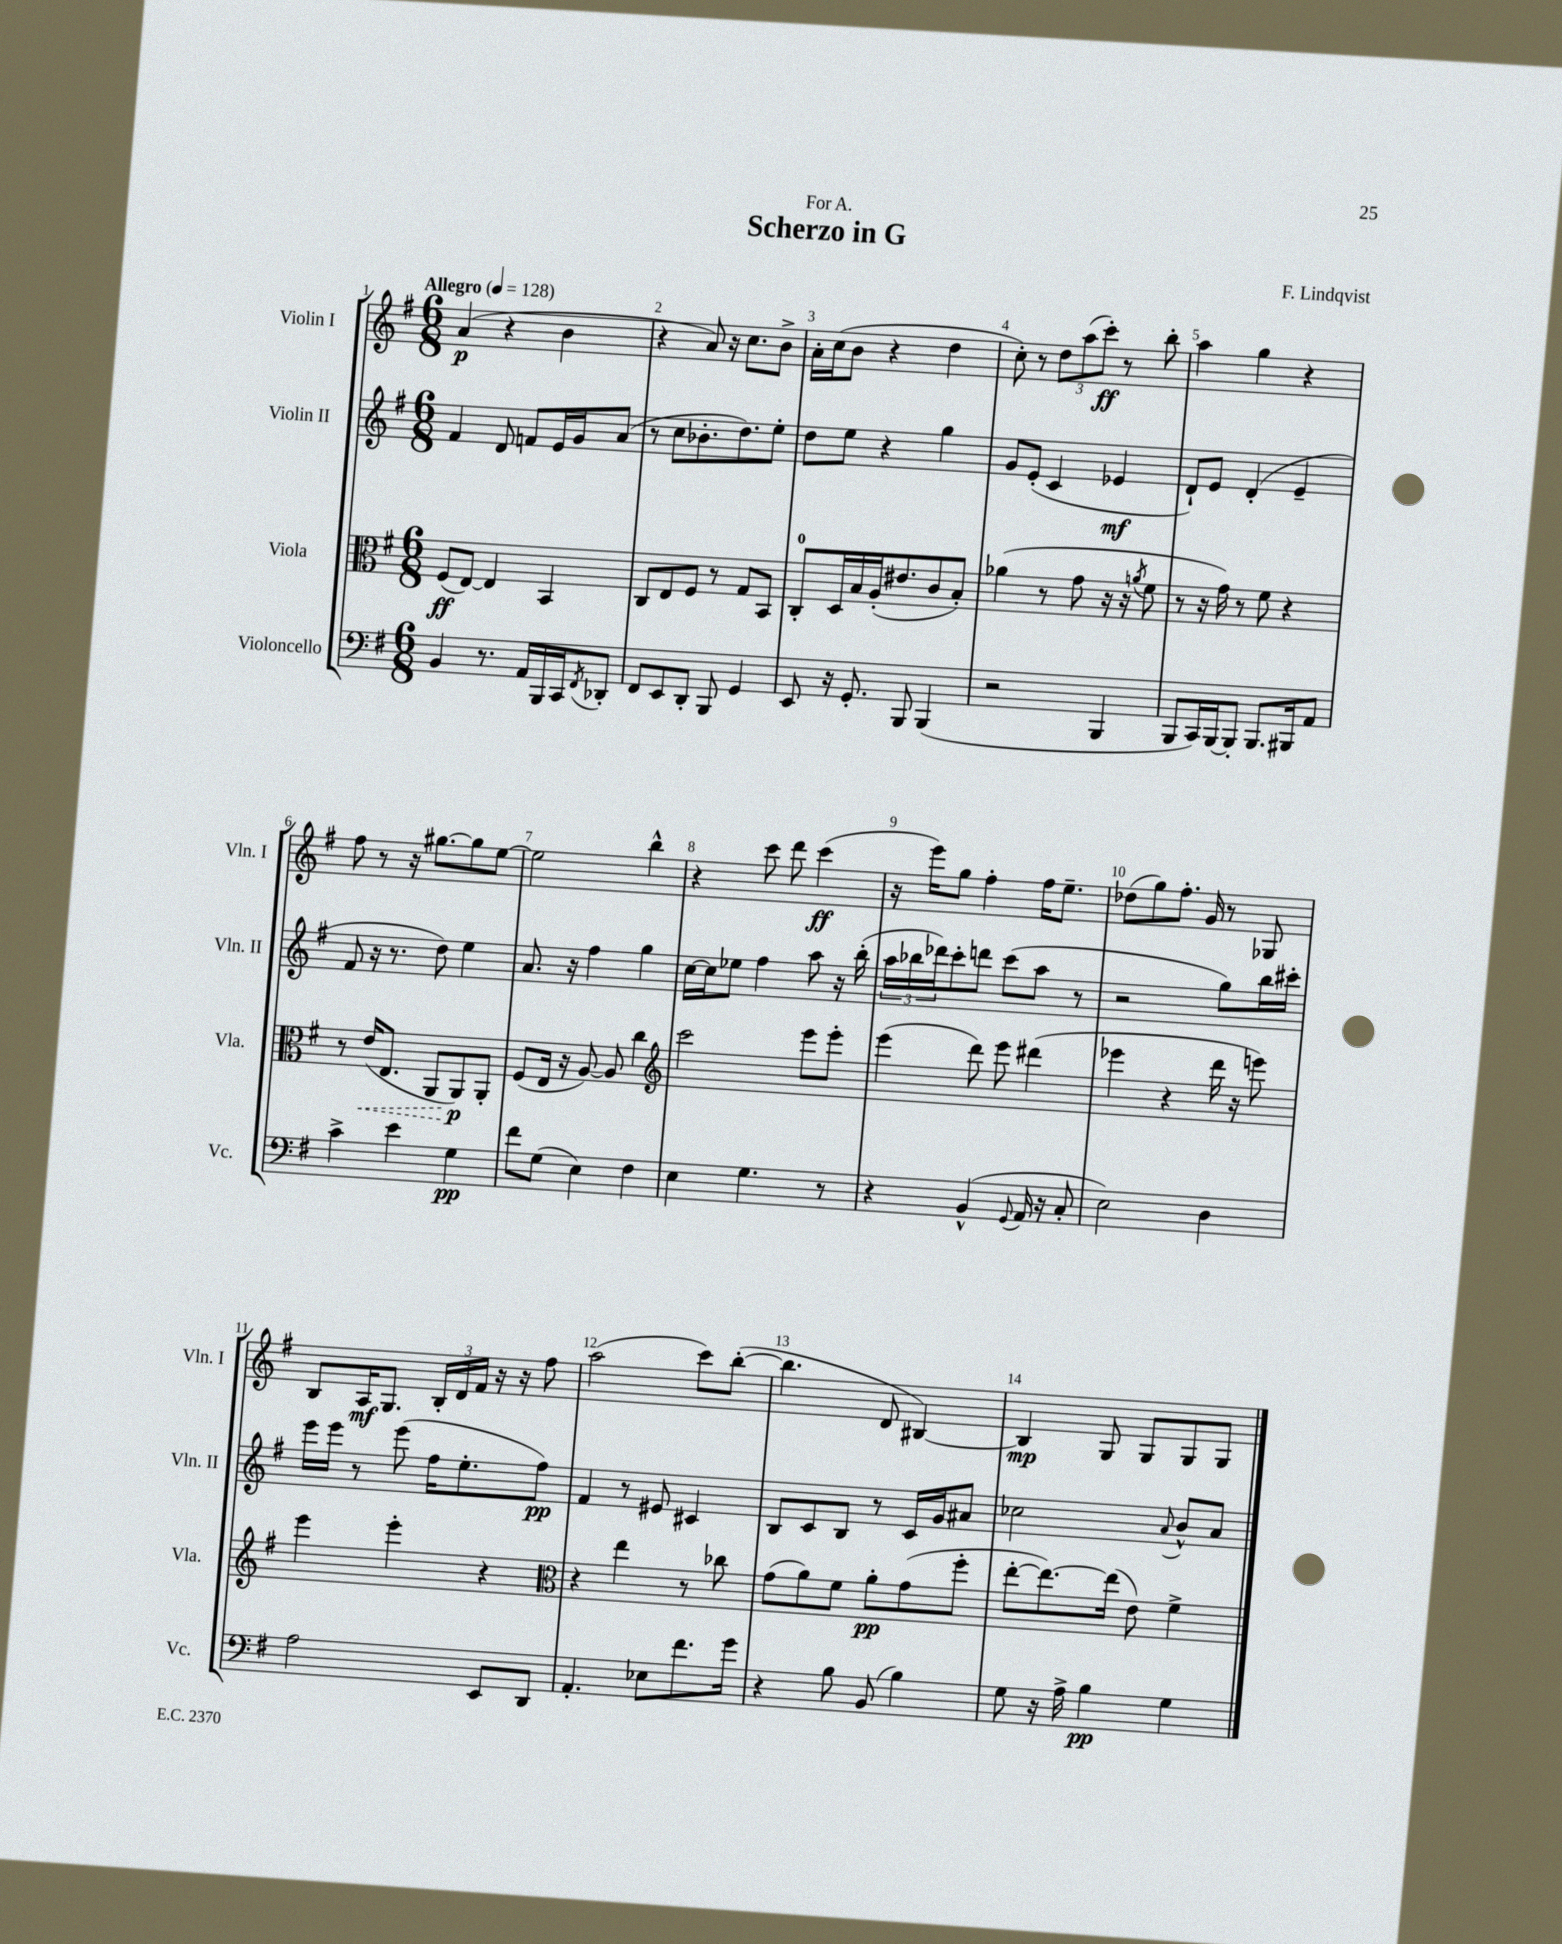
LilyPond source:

\header { title = "Scherzo in G" composer = "F. Lindqvist" dedication = "For A." }
<<
\new StaffGroup <<
\new Staff = "s0" \with { instrumentName = "Violin I" shortInstrumentName = "Vln. I" } {
    \clef treble \key g \major \numericTimeSignature \time 6/8 \tempo "Allegro" 4 = 128
    a'4\p( r4 b'4 |
    r4 a'8) r16 c''8. b'8-> |
    a'16-. c''16( b'8 r4 d''4 |
    c''8-.) r8 \tuplet 3/2 { d''8 a''8( c'''8-.\ff) } r8 b''8-. |
    a''4 g''4 r4 |
    fis''8 r8 r16 gis''8.~ gis''8 e''8~ |
    e''2 b''4-^ |
    r4 c'''8 d'''8 c'''4\ff( |
    r16 e'''16) g''8 fis''4-. fis''16 e''8.-- |
    des''8( g''8) fis''8.-. g'16 r8 ges8 |
    b8 a16\mf g8. \tuplet 3/2 { b16-. d'16 fis'16 } r16 r16 fis''8 |
    a''2( c'''8) b''8~-.( |
    b''4. d'8 bis4~) |
    bis4\mp g8 g8 g8 g8 \bar "|." |
}
\new Staff = "s1" \with { instrumentName = "Violin II" shortInstrumentName = "Vln. II" } {
    \clef treble \key g \major \numericTimeSignature \time 6/8
    fis'4 d'8 f'8 e'16 g'16 a'8( |
    r8 c''8 bes'8.-. d''8.) e''8-. |
    d''8 e''8 r4 g''4 |
    g'8 e'8-.( c'4 ees'4\mf |
    d'8-!) e'8 d'4-.( e'4-- |
    fis'8 r16 r8. d''8) e''4 |
    a'8. r16 fis''4 g''4 |
    c''16~ c''16 ees''8 fis''4 a''8 r16 b''16-.( |
    \tuplet 3/2 { a''16 bes''16 des'''16) } c'''8-. d'''8 c'''8( a''8 r8 |
    r2 g''8) b''16 cis'''16-. |
    e'''16 e'''16 r8 e'''8( fis''16 e''8.-. fis''8\pp) |
    fis'4 r8 eis'8 cis'4 |
    b8 c'8 b8 r8 c'16 g'16 ais'8 |
    ces''2 \appoggiatura { a'8 } b'8-^ a'8 \bar "|." |
}
\new Staff = "s2" \with { instrumentName = "Viola" shortInstrumentName = "Vla." } {
    \clef alto \key g \major \numericTimeSignature \time 6/8
    fis8\ff( e8~) e4 b,4 |
    c8 e8 fis8 r8 g8 b,8 |
    c8-0-. d16 b16 a16-.( eis'8. c'8 b8-.) |
    aes'4( r8 g'8 r16 r16 \acciaccatura { a'8 } fis'8 |
    r8 r16 g'16) r8 fis'8 r4 |
    r8 \once \override Hairpin.style = #'dashed-line e'16\<( e8. a,8 a,8\p\!) a,8-. |
    fis8( e16 r16 a8~) a8 c''4 |
    \clef treble c'''2 e'''8 e'''8-. |
    e'''4( d'''8) e'''8 dis'''4( |
    ees'''4 r4 d'''16 r16 e'''8) |
    e'''4 e'''4-. r4 |
    \clef alto r4 e''4 r8 ces''8 |
    g'8( a'8) fis'8 a'8-.\pp g'8( fis''8-. |
    e''8~-. e''8.~) e''16( e'8) fis'4-> \bar "|." |
}
\new Staff = "s3" \with { instrumentName = "Violoncello" shortInstrumentName = "Vc." } {
    \clef bass \key g \major \numericTimeSignature \time 6/8
    b,4 r8. a,16 b,,16 c,16 \acciaccatura { fis,8 } des,8-. |
    fis,8 e,8 d,8-. b,,8 g,4 |
    e,8 r16 g,8.-. b,,8 b,,4( |
    r2 b,,4 |
    b,,8 c,16) b,,16~ b,,8-. b,,8. bis,,16 a,8 |
    c'4-> e'4 g4\pp |
    fis'8 g8( e4) fis4 |
    e4 g4. r8 |
    r4 b,4-^( \appoggiatura { g,8 } a,16 r16 c8-. |
    e2) d4 |
    a2 e,8 d,8 |
    a,4.-. ees8 fis'8. g'16 |
    r4 b8 b,8( b4) |
    g8 r16 a16-> b4\pp g4 \bar "|." |
}
>>
>>
\layout { \context { \Score \override BarNumber.break-visibility = ##(#f #t #t) barNumberVisibility = #all-bar-numbers-visible } }
